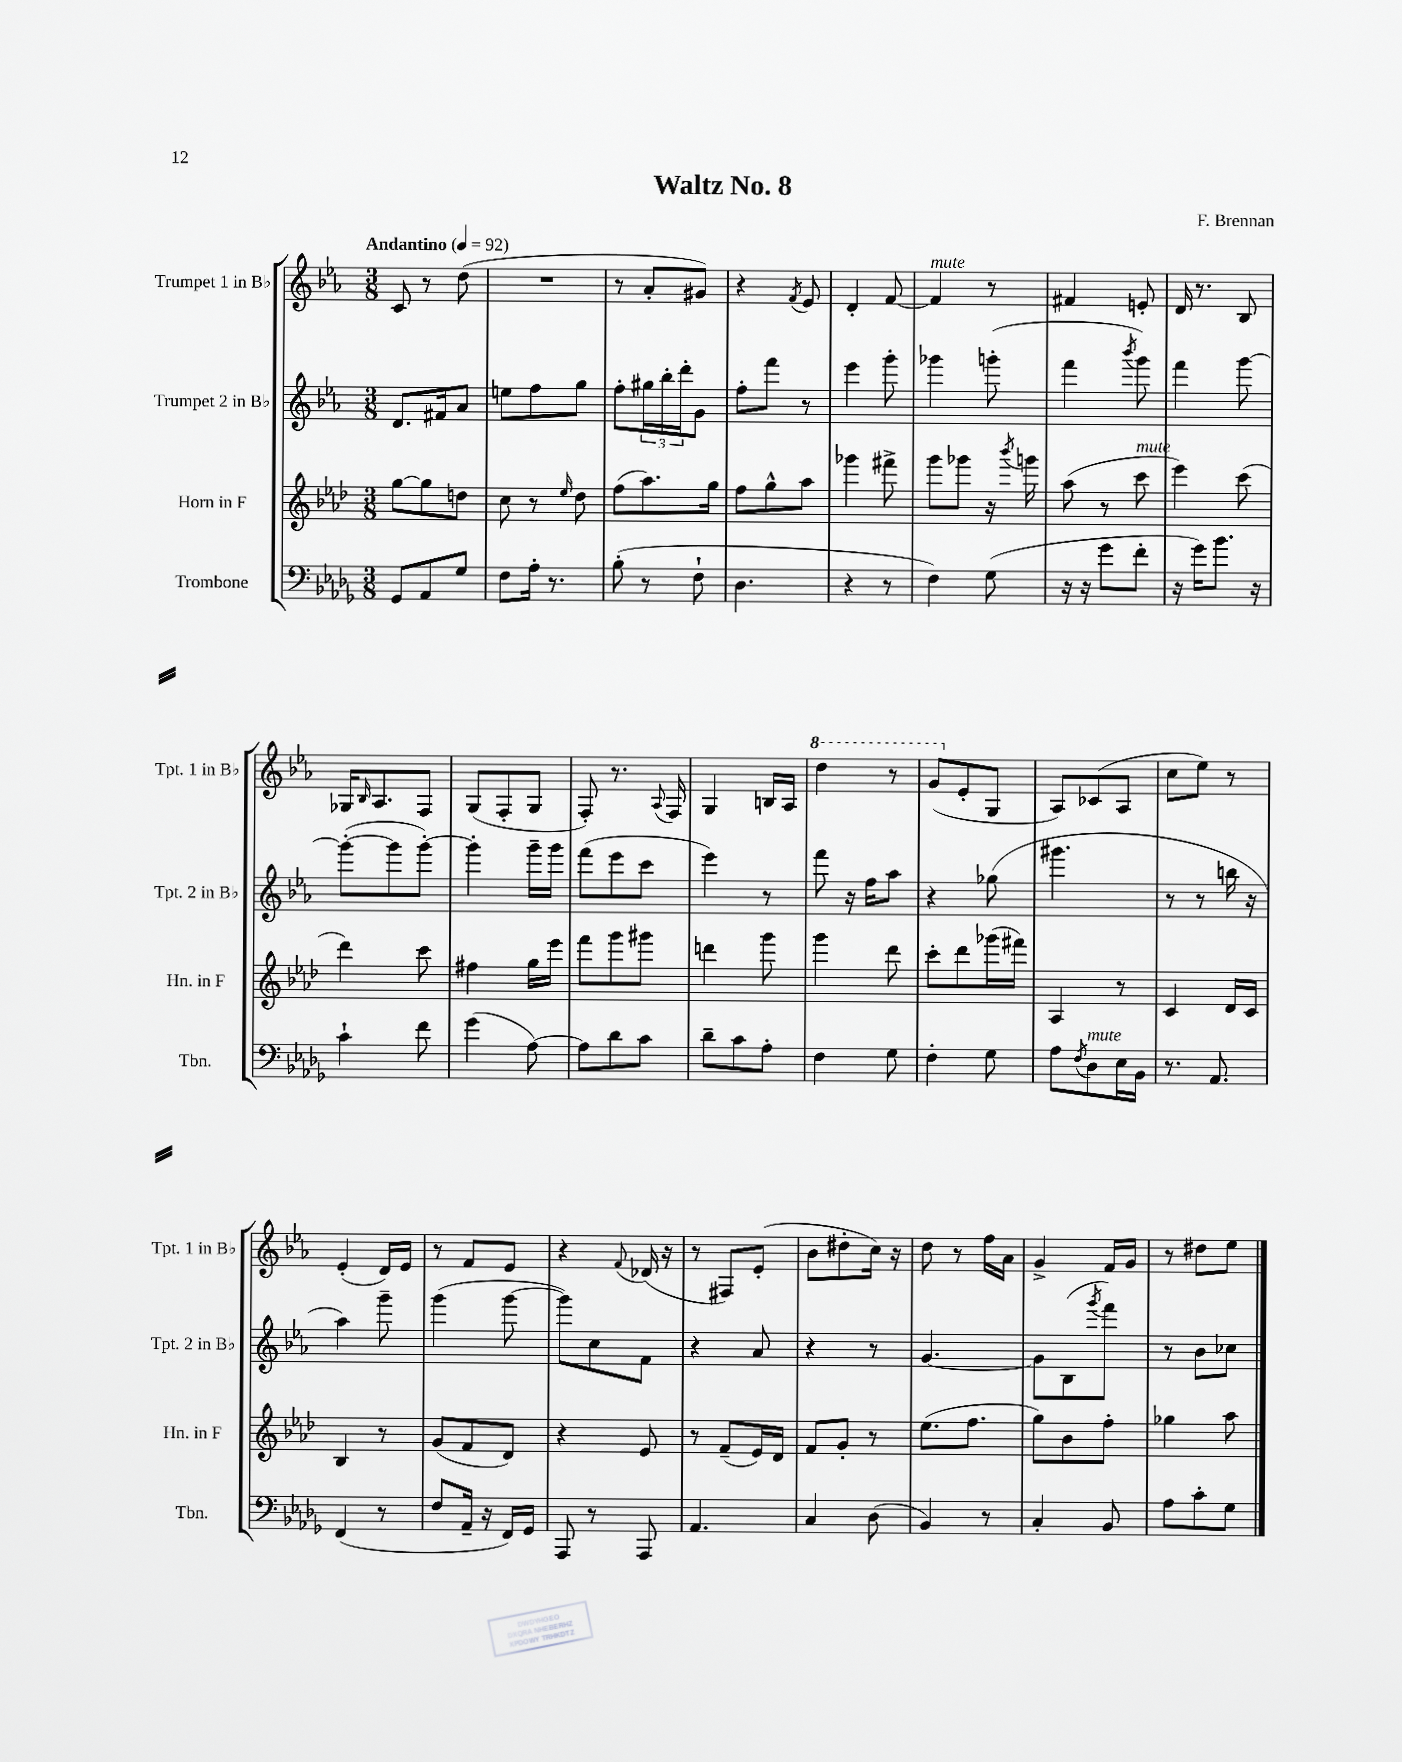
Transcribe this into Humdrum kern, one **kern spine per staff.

**kern	**kern	**kern	**kern
*staff4	*staff3	*staff2	*staff1
*clefF4	*clefG2	*clefG2	*clefG2
*k[b-e-a-d-g-]	*k[b-e-a-d-]	*k[b-e-a-]	*k[b-e-a-]
*M3/8	*M3/8	*M3/8	*M3/8
*MM92	*MM92	*MM92	*MM92
8GG-	[8gg	8.d	8c
8AA-	8gg]	.	8r
.	.	16f#	.
8G-	8dd	8a-	(8dd
=	=	=	=
8F	8cc	8ee	4.r
16A-'	8r	8ff	.
8.r	.	.	.
.	16qqee-	.	.
.	8dd-	8gg	.
=	=	=	=
(8B-'	(8ff	8ff'	8r
8r	8.aa-)	24gg#	8a-'
.	.	24bb-'	.
.	.	24ddd'	.
8F`	.	8g	8g#)
.	16gg	.	.
=	=	=	=
4.D-	8ff	8ff'	4r
.	8gg^^	8fff	.
.	.	.	8qf
.	8aa-	8r	8e-
=	=	=	=
4r	4ggg-	4eee-	4d'
8r	8fff#^	8ggg'	[8f
=	=	=	=
4F)	8ggg	4ggg-	4f]
.	8ggg-	.	.
(8G-	16r	(8ggg'	8r
.	8qbbb-	.	.
.	16ggg	.	.
=	=	=	=
16r	(8aa-	4fff	4f#
16r	.	.	.
8g-	8r	.	.
.	.	8qbbb-	.
8f'	8ccc	8ggg)	8e'
=	=	=	=
16r	4eee-)	4fff	16d
16g-)	.	.	8.r
8.b-	.	.	.
.	(8ccc	[8ggg	8B-
16r	.	.	.
=	=	=	=
4c`	4ddd-)	(8ggg'_	16G-
.	.	.	16qqB-
.	.	.	8.A-
.	.	8ggg]	.
8f	8ccc	[8ggg')	8F
=	=	=	=
(4g-	4ff#	4ggg']	(8G
.	.	.	8F'
[8A-)	16gg	16ggg~	8G
.	16eee-	16ggg	.
=	=	=	=
8A-]	8fff	(8fff	8F')
8d-	8ggg	8eee-	8.r
8c	8ggg#	8ccc	.
.	.	.	8qqA-
.	.	.	16F
=	=	=	=
8d-~	4ddd	4eee-)	4G
8c	.	.	.
8A-'	8ggg	8r	16B
.	.	.	16A-
=	=	=	=
4F	4ggg	8fff	4ddd
.	.	16r	.
.	.	16ff	.
8G-	8ddd-	8aa-	8r
=	=	=	=
4F'	8ccc'	4r	(8gg
.	8ddd-	.	8e-'
8G-	(16ggg-	(8gg-	8G
.	16fff#)	.	.
=	=	=	=
8A-	4A-	4.ggg#	8A-)
8qF	.	.	.
8D-	.	.	(8c-
16E-	8r	.	8A-
16BB-	.	.	.
=	=	=	=
8.r	4c	8r	8cc
.	.	8r	8ee-)
8.AA-	.	.	.
.	16d-	16bb	8r
.	16c	16r	.
=	=	=	=
(4FF	4B-	4aa-)	(4e-'
8r	8r	8ggg~	16d)
.	.	.	16e-
=	=	=	=
8F	(8g	(4ggg	8r
16AA-~	8f	.	8f
16r	.	.	.
16FF)	8d-)	[8ggg	8e-
16GG-	.	.	.
=	=	=	=
8AAA-	4r	8ggg])	4r
8r	.	8cc	.
.	.	.	8qqf
8AAA-	8e-	8f	(16d-
.	.	.	16r
=	=	=	=
4.AA-	8r	4r	8r
.	(8f~	.	8F#)
.	16e-)	8a-	(8e-'
.	16d-	.	.
=	=	=	=
4C	8f	4r	8b-
.	8g'	.	8dd#'
(8D-	8r	8r	16cc)
.	.	.	16r
=	=	=	=
4BB-)	(8.ee-	[4.g	8dd
.	.	.	8r
.	8.ff	.	.
8r	.	.	16ff
.	.	.	16a-
=	=	=	=
4C'	8gg)	8g]	4g^
.	8b-	(8B-	.
.	.	8qggg	.
8BB-	8ff'	8fff)	16f
.	.	.	16g
=	=	=	=
8A-	4gg-	8r	8r
8c'	.	8b-	8dd#
8G-	8aa-	8cc-	8ee-
==	==	==	==
*-	*-	*-	*-
